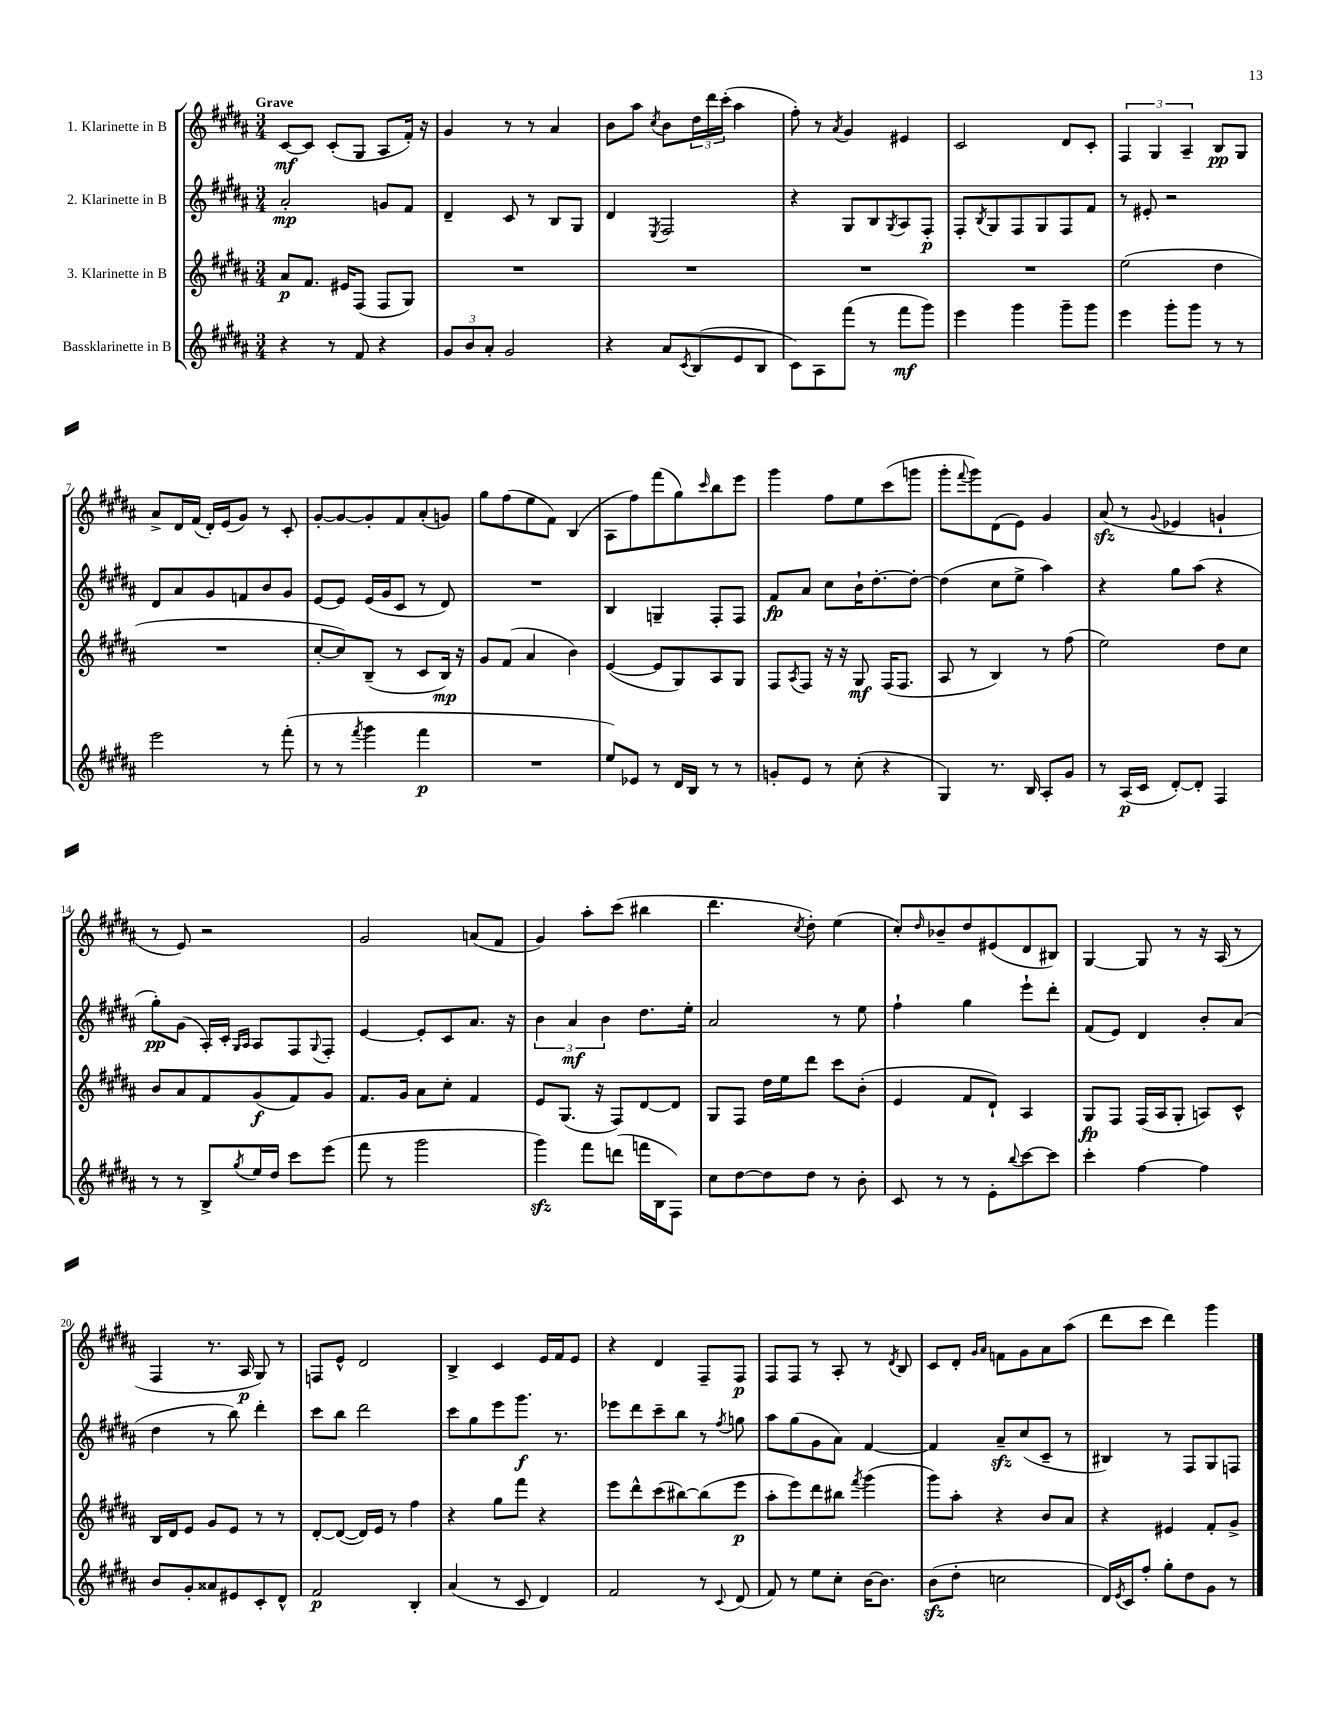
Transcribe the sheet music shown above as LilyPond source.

<<
\new StaffGroup <<
\new Staff = "s0" \with { instrumentName = "1. Klarinette in B" } {
    \clef treble \key b \major \numericTimeSignature \time 3/4 \tempo "Grave"
    cis'8~\mf cis'8 cis'8-.( gis8 ais8 fis'16-.) r16 |
    gis'4 r8 r8 ais'4 |
    b'8 ais''8 \acciaccatura { cis''8 } b'8 \tuplet 3/2 { dis''16 dis'''16 cis'''16-.( } ais''4 |
    fis''8-.) r8 \acciaccatura { ais'8 } gis'4 eis'4 |
    cis'2 dis'8 cis'8-. |
    \tuplet 3/2 { fis4 gis4 ais4-- } b8\pp gis8 |
    ais'8-> dis'16 fis'16( dis'16-.) e'16( gis'8) r8 cis'8-. |
    gis'8~-. gis'8~ gis'8-. fis'8 ais'8-.( g'8) |
    gis''8 fis''8( e''8 fis'8) b4( |
    ais8 fis''8) fis'''8( gis''8) \grace { cis'''16 } b''8 e'''8 |
    gis'''4 fis''8 e''8 cis'''8( g'''8 |
    gis'''8-. \appoggiatura { fis'''8 } gis'''8) dis'8( e'8) gis'4 |
    ais'8\sfz( r8 \appoggiatura { gis'8 } ees'4 g'4-! |
    r8 e'8) r2 |
    gis'2 a'8( fis'8 |
    gis'4) ais''8-. cis'''8( bis''4 |
    dis'''4. \acciaccatura { cis''8 } dis''8-.) e''4( |
    cis''8-.) \grace { dis''16 } bes'8-- dis''8 eis'8( dis'8 bis8) |
    gis4~ gis8 r8 r16 ais16( r8 |
    fis4 r8. ais16\p gis8) r8 |
    f8 e'8-^ dis'2 |
    b4-> cis'4 e'16 fis'16 e'8 |
    r4 dis'4 fis8-- fis8\p |
    fis8 fis8 r8 ais8-. r8 \acciaccatura { dis'8 } b8 |
    cis'8 dis'8-. \grace { gis'16 ais'16 } f'8 gis'8 ais'8 ais''8( |
    dis'''8 cis'''8 dis'''4) gis'''4 \bar "|." |
}
\new Staff = "s1" \with { instrumentName = "2. Klarinette in B" } {
    \clef treble \key b \major \numericTimeSignature \time 3/4
    ais'2-.\mp g'8 fis'8 |
    dis'4-- cis'8 r8 b8 gis8 |
    dis'4 \acciaccatura { e8 } fis2 |
    r4 gis8 b8 \acciaccatura { gis8 } ais8 fis8-.\p |
    fis8-. \acciaccatura { b8 } gis8 fis8 gis8 fis8 fis'8 |
    r8 eis'8-. r2 |
    dis'8 ais'8 gis'8 f'8 b'8 gis'8 |
    e'8~ e'8 e'16( gis'16 cis'8 r8 dis'8) |
    R2. |
    b4 g4-- fis8-. fis8 |
    fis'8\fp ais'8 cis''8 b'16-! dis''8.~-. dis''8~-. |
    dis''4( cis''8 e''8-> ais''4) |
    r4 gis''8 ais''8( r4 |
    gis''8-.\pp) gis'8( ais16-.) cis'16-. \grace { gis16 ais16 } ais8 fis8 \appoggiatura { gis8 } fis8-. |
    e'4~ e'8-. cis'8 ais'8. r16 |
    \tuplet 3/2 { b'4 ais'4\mf b'4 } dis''8. e''16-. |
    ais'2 r8 e''8 |
    fis''4-! gis''4 e'''8-! dis'''8-. |
    fis'8( e'8) dis'4 b'8-. ais'8( |
    dis''4 r8 b''8) dis'''4-. |
    cis'''8 b''8 dis'''2 |
    cis'''8 gis''8 e'''8 gis'''8.\f r8. |
    ees'''8 dis'''8 cis'''8-- b''8 r8 \acciaccatura { fis''8 } g''8 |
    ais''8 gis''8( gis'8 ais'8) fis'4~ |
    fis'4 ais'8--\sfz cis''8( cis'8-- r8 |
    bis4) r8 fis8 gis8 f8 \bar "|." |
}
\new Staff = "s2" \with { instrumentName = "3. Klarinette in B" } {
    \clef treble \key b \major \numericTimeSignature \time 3/4
    ais'8\p fis'8. eis'16 fis8( fis8 gis8) |
    R2. |
    R2. |
    R2. |
    R2. |
    e''2( dis''4 |
    R2. |
    cis''8~-. cis''8) b8--( r8 cis'8 b16\mp) r16 |
    gis'8 fis'8( ais'4 b'4) |
    e'4~( e'8 gis8) ais8 gis8 |
    fis8 \acciaccatura { ais8 } fis8 r16 r16 gis8\mf fis16( fis8. |
    ais8 r8 b4) r8 fis''8( |
    e''2) dis''8 cis''8 |
    b'8 ais'8 fis'8 gis'8\f( fis'8) gis'8 |
    fis'8. gis'16 ais'8 cis''8-. fis'4 |
    e'8 gis8.( r16 fis8) dis'8~ dis'8 |
    gis8 fis8 dis''16 e''16 dis'''8 cis'''8 b'8-.( |
    e'4 fis'8 dis'8-!) ais4 |
    gis8\fp fis8 fis16( ais16 gis8-. a8) cis'8-^ |
    b16 dis'16 e'8 gis'8 e'8 r8 r8 |
    dis'8~-. dis'8~( dis'16) e'16 r8 fis''4 |
    r4 gis''8 fis'''8 r4 |
    e'''8 dis'''8-^ cis'''8( bis''8~) bis''8( e'''8\p |
    ais''8-. e'''8) dis'''8 bis''8 \acciaccatura { fis'''8 } gis'''4( |
    gis'''8) ais''8-. r4 b'8 ais'8 |
    r4 eis'4 fis'8-. gis'8-> \bar "|." |
}
\new Staff = "s3" \with { instrumentName = "Bassklarinette in B" } {
    \clef treble \key b \major \numericTimeSignature \time 3/4
    r4 r8 fis'8 r4 |
    \tuplet 3/2 { gis'8 b'8 ais'8-. } gis'2 |
    r4 ais'8 \acciaccatura { cis'8 } b8( e'8 b8 |
    cis'8) ais8 fis'''8( r8 fis'''8\mf gis'''8) |
    e'''4 gis'''4 gis'''8-- gis'''8 |
    e'''4 gis'''8-. gis'''8 r8 r8 |
    e'''2 r8 fis'''8-.( |
    r8 r8 \acciaccatura { fis'''8 } gis'''4 fis'''4\p |
    R2. |
    e''8) ees'8 r8 dis'16 b16 r8 r8 |
    g'8-. e'8 r8 cis''8-.( r4 |
    gis4) r8. b16 ais8-. gis'8 |
    r8 ais16\p( cis'16 dis'8~-.) dis'8-. fis4 |
    r8 r8 b8-> \acciaccatura { gis''8 } e''16 dis''16 cis'''8 e'''8( |
    fis'''8 r8 gis'''2 |
    gis'''4\sfz) fis'''8 d'''8( f'''16 b16 fis8) |
    cis''8 dis''8~ dis''8 dis''8 r8 b'8-. |
    cis'8 r8 r8 e'8-. \appoggiatura { b''8 } cis'''8~ cis'''8 |
    cis'''4-. fis''4~ fis''4 |
    b'8 gis'8-. aisis'8 eis'8 cis'8-. dis'8-^ |
    fis'2\p b4-. |
    ais'4( r8 cis'8 dis'4) |
    fis'2 r8 \appoggiatura { cis'8 } dis'8( |
    fis'8) r8 e''8 cis''8-. b'16~ b'8. |
    b'8\sfz( dis''8-. c''2 |
    dis'16) \acciaccatura { e'8 } cis'16 fis''8-. gis''8-. dis''8 gis'8 r8 \bar "|." |
}
>>
>>
